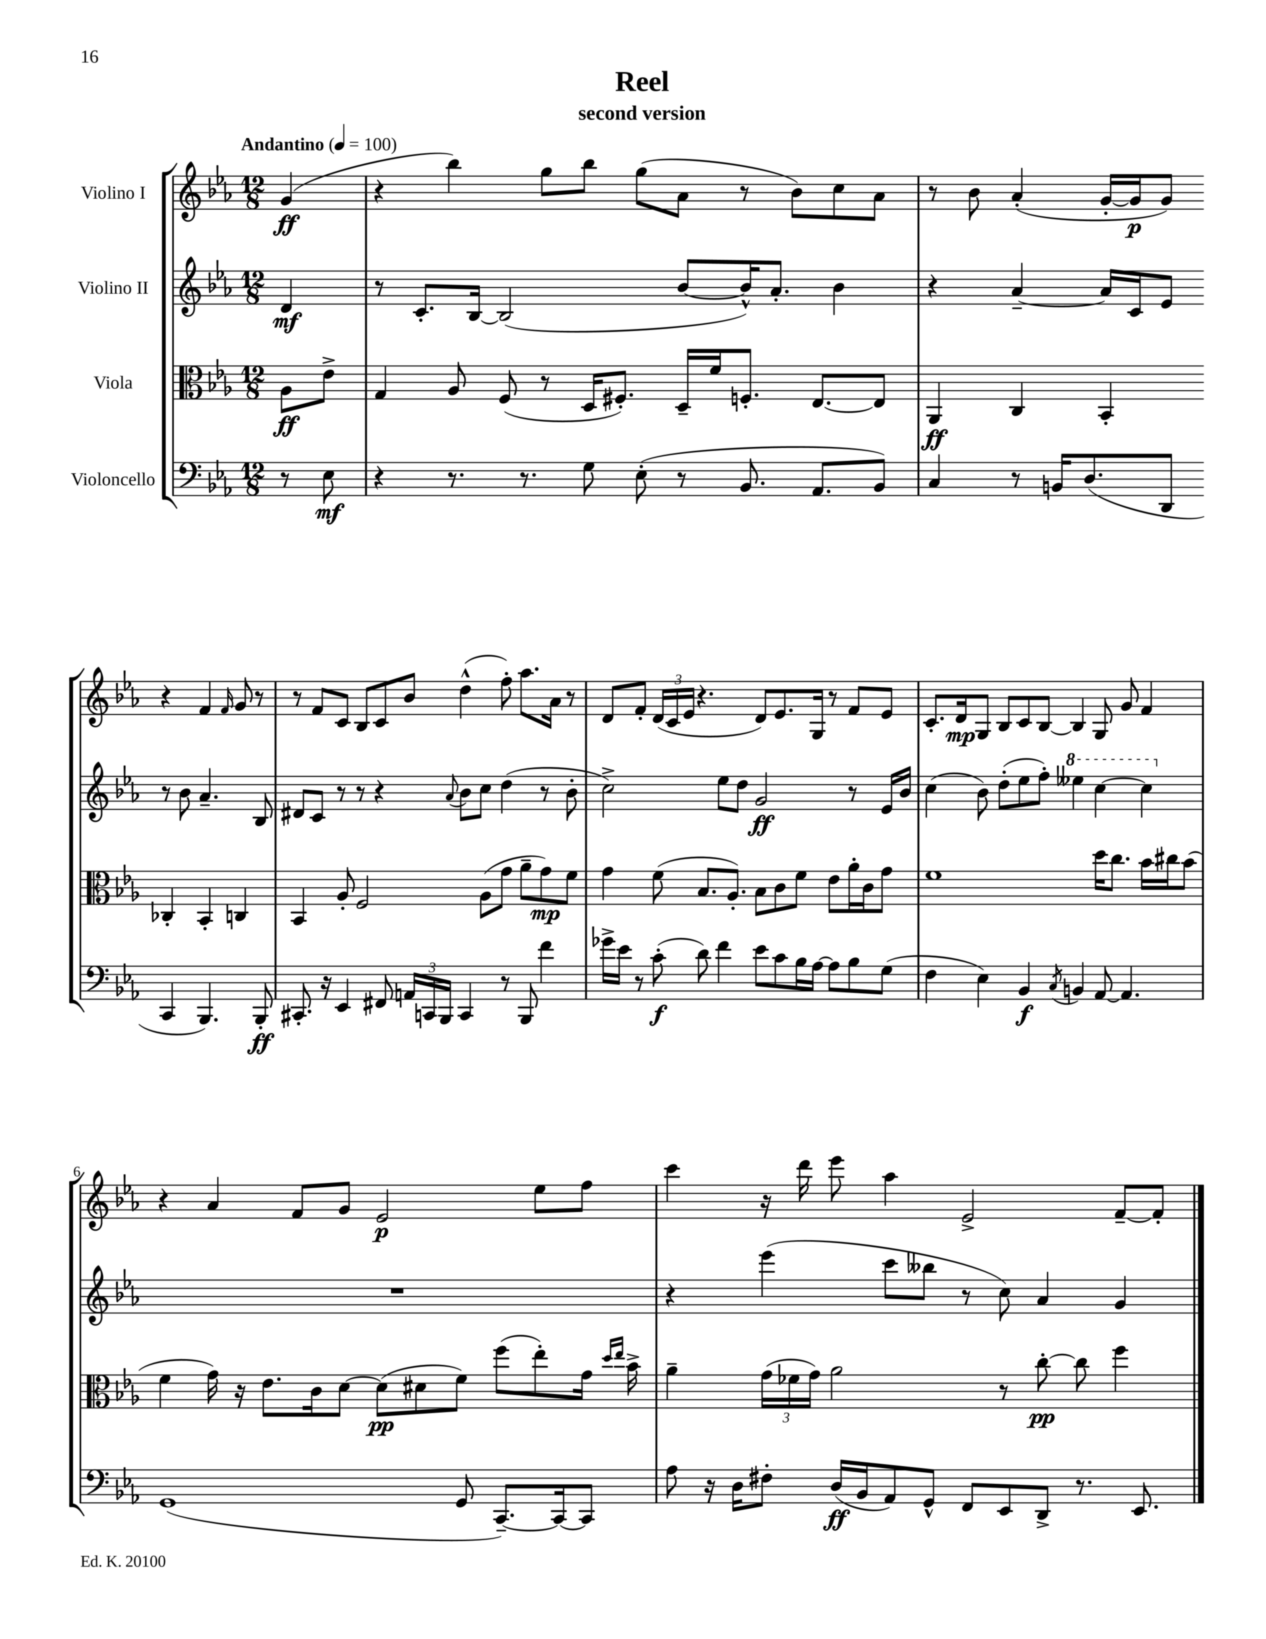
\header { title = "Reel" subtitle = "second version" }
<<
\new StaffGroup <<
\new Staff = "s0" \with { instrumentName = "Violino I" } {
    \clef treble \key ees \major \numericTimeSignature \time 12/8 \partial 4 \tempo "Andantino" 4 = 100
    \autoBeamOff g'4\ff( |
    r4 bes''4) g''8[ bes''8] g''8[( aes'8] r8 bes'8[) c''8 aes'8] |
    r8 bes'8 aes'4-.( g'16[~-. g'16\p g'8]) r4 f'4 \grace { f'16 } g'8 r8 |
    r8 f'8[ c'8] bes8[ c'8 bes'8] d''4-^( f''8-.) aes''8.[ aes'16] r8 |
    d'8[ f'8]-. \tuplet 3/2 { d'16[( c'16 ees'16] } r4. d'8[) ees'8. g16] r8 f'8[ ees'8] |
    c'8.[-. d'16\mp g8] bes8[ c'8 bes8]~ bes4 g8 g'8 f'4 |
    r4 aes'4 f'8[ g'8] ees'2\p ees''8[ f''8] |
    c'''4 r16 d'''16 ees'''8 aes''4 ees'2-> f'8[~-- f'8]-. \bar "|." |
}
\new Staff = "s1" \with { instrumentName = "Violino II" } {
    \clef treble \key ees \major \numericTimeSignature \time 12/8 \partial 4
    \autoBeamOff d'4\mf |
    r8 c'8.[-. bes16]~ bes2( bes'8[~ bes'16-^) aes'8.]-. bes'4 |
    r4 aes'4~-- aes'16[ c'16 ees'8] r8 bes'8 aes'4.-- bes8 |
    dis'8[ c'8] r8 r8 r4 \appoggiatura { aes'8 } bes'8[ c''8] d''4( r8 bes'8-. |
    c''2->) ees''8[ d''8] g'2\ff r8 ees'16[ bes'16] |
    c''4( bes'8) d''8[-.( ees''8 f''8]-.) \ottava #1 eeses'''4 c'''4~ c'''4 \ottava #0 |
    R1. |
    r4 ees'''4( c'''8[ beses''8] r8 c''8) aes'4 g'4 \bar "|." |
}
\new Staff = "s2" \with { instrumentName = "Viola" } {
    \clef alto \key ees \major \numericTimeSignature \time 12/8 \partial 4
    \autoBeamOff aes8[\ff ees'8]-> |
    g4 aes8 f8( r8 d16[ fis8.]-.) d16[-- f'16 f8.]-. ees8.[~ ees8] |
    aes,4\ff c4 bes,4-. ces4-. bes,4-. c4 |
    bes,4 aes8-. f2 aes8[( g'8] aes'8[-- g'8\mp) f'8] |
    g'4 f'8( bes8.[ aes8.]-.) bes8[ c'8 f'8] ees'8[ aes'16-. c'16 g'8] |
    f'1 d''16[ c''8.] bes'16[ cis''16 bes'8]( |
    f'4 g'16) r16 ees'8.[ c'16 d'8]~ d'8[\pp( dis'8 f'8]) f''8[( ees''8-.) g'16] \grace { d''16[ ees''16] } bes'16-> |
    aes'4-- \tuplet 3/2 { g'16[( fes'16 g'16]) } aes'2 r8 c''8~-.\pp c''8 f''4 \bar "|." |
}
\new Staff = "s3" \with { instrumentName = "Violoncello" } {
    \clef bass \key ees \major \numericTimeSignature \time 12/8 \partial 4
    \autoBeamOff r8 ees8\mf |
    r4 r8. r8. g8 ees8-.( r8 bes,8. aes,8.[ bes,8]) |
    c4 r8 b,16[ d8.( d,8] c,4 bes,,4.) bes,,8-.\ff |
    cis,8.-. r16 ees,4 fis,8 \tuplet 3/2 { a,16[ c,16 bes,,16] } c,4 r8 bes,,8 f'4 |
    ges'16[-> ees'16] r8 c'8-.\f( d'8) f'4 ees'8[ c'8 bes16 aes16]~ aes8[ bes8 g8]( |
    f4 ees4) bes,4\f \acciaccatura { c8 } b,4 aes,8~ aes,4. |
    g,1( g,8 c,8.[~--) c,16~ c,8] |
    aes8 r16 d16[ fis8]-. d16[\ff( bes,16 aes,8) g,8]-^ f,8[ ees,8 d,8]-> r8. ees,8. \bar "|." |
}
>>
>>
